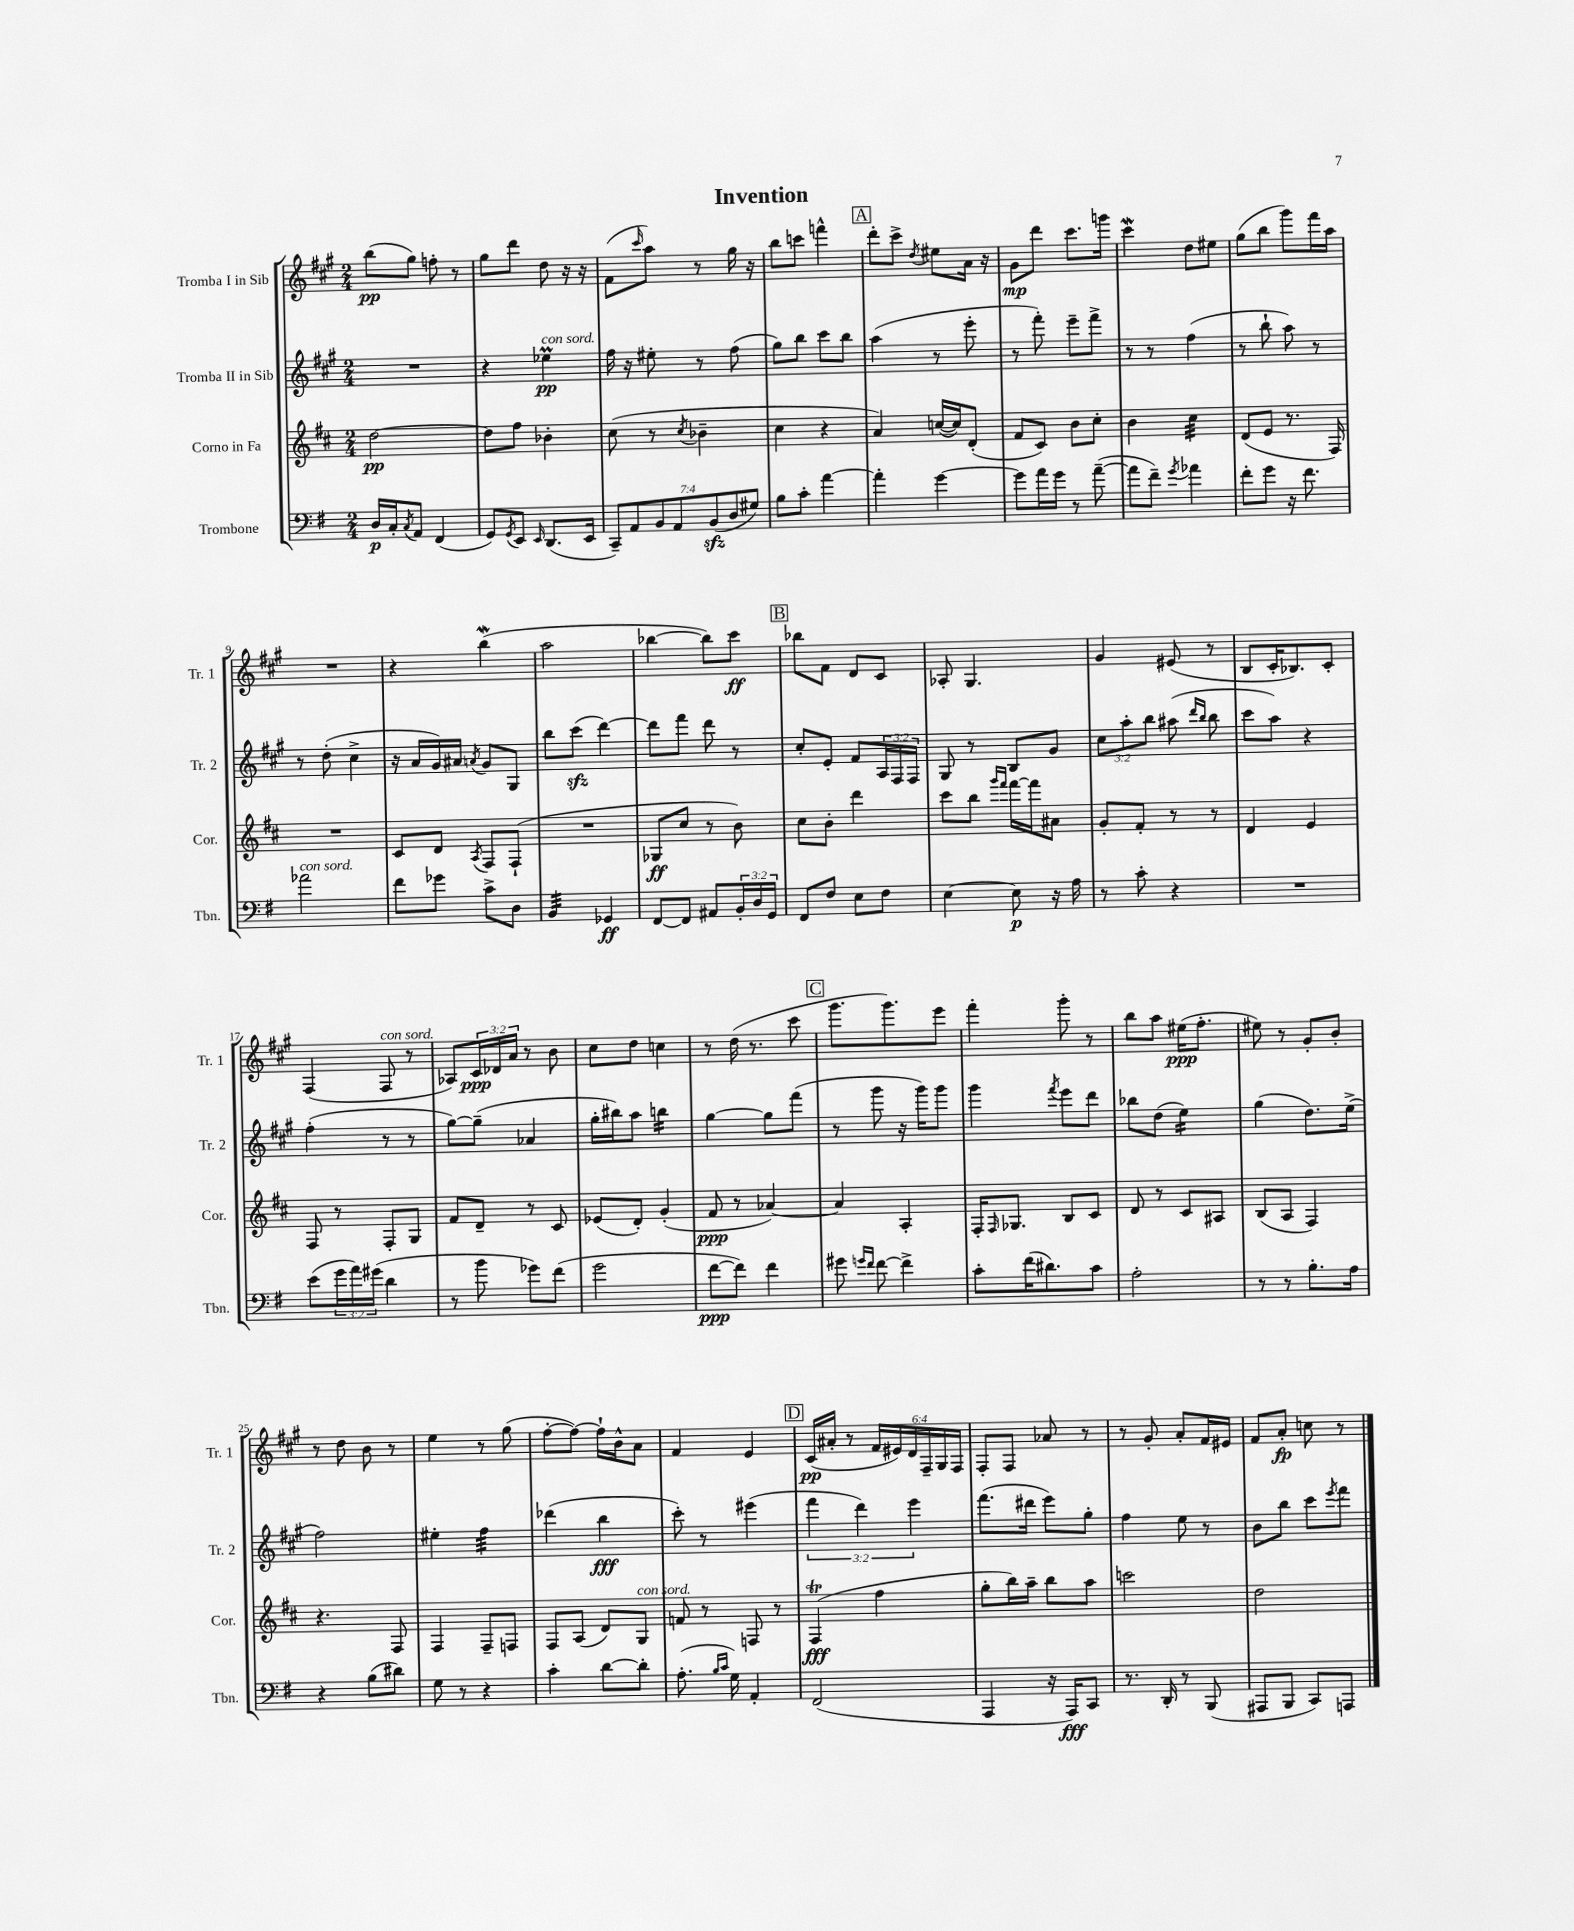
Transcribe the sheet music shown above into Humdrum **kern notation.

**kern	**kern	**kern	**kern
*staff4	*staff3	*staff2	*staff1
*clefF4	*clefG2	*clefG2	*clefG2
*k[f#]	*k[f#c#]	*k[f#c#g#]	*k[f#c#g#]
*M2/4	*M2/4	*M2/4	*M2/4
16D	[2dd	2r	(8bb
16C'	.	.	.
8qC	.	.	.
8AA	.	.	8gg#)
(4FF#	.	.	8ff'
.	.	.	8r
=	=	=	=
8GG)	8dd]	4r	8gg#
8qGG	.	.	.
8EE	8ff#	.	8ddd
16qqEE	.	.	.
(8.DD	4b-'	4ee-	8dd
.	.	.	16r
16EE	.	.	16r
=	=	=	=
14CC~)	(8cc#	16ff#	(8f#
.	.	16r	.
14AA	.	.	.
.	.	.	16qqccc#
.	8r	8ee#'	8aa)
14BB	.	.	.
14AA	.	.	.
.	8qcc#	.	.
.	4b-~	8r	8r
(14BB	.	.	.
14D	.	.	.
.	.	(8ff#	16gg#
14G#)	.	.	.
.	.	.	16r
=	=	=	=
8B	4cc#	8gg#)	8bb
8c'	.	8bb	8ccc
[4a	4r	8ccc#	4fff^^
.	.	8bb	.
=	=	=	=
4a']	4a)	(4aa	8ddd'
.	.	.	8ccc#^
.	.	.	8qdd
[4g	([16cc	8r	8ee#
.	16cc])	.	.
.	(8d'	8eee'	16a
.	.	.	16r
=	=	=	=
8g]	8f#	8r	8g#
16a	8c#)	8fff#')	8ddd
16g	.	.	.
8r	8b	8eee~	8.ccc#
([8a~	8cc#'	8fff#^	.
.	.	.	16ggg
=	=	=	=
8a]	4b	8r	4ccc#
8f#~)	.	8r	.
8qg	.	.	.
4a-	4cc#	(4ff#	8dd
.	.	.	8ee#
=	=	=	=
8f#'	(8d	8r	(8gg#
8g	8e	8bb`	8bb
16r	8.r	8aa)	8ggg#)
8.f#	.	.	.
.	.	8r	16fff#
.	16F#)	.	16aa
=	=	=	=
2a-	2r	8r	2r
.	.	(8dd'	.
.	.	4cc#^	.
=	=	=	=
8f#	8c#	16r	4r
.	.	16a	.
8g-	8d	16g#)	.
.	.	16a#	.
.	8qA	8qa	.
8c^	8F#	8g#	(4bb
8D	(8F#`	8G#	.
=	=	=	=
4BB	2r	8bb	2aa
.	.	(8ccc#	.
4GG-	.	[4ddd)	.
=	=	=	=
[8FF#	8G-	8ddd]	[4bb-
8FF#]	8cc#	8fff#	.
8AA#	8r	8ddd	8bb-])
24BB'	8b)	8r	8ccc#
24D	.	.	.
24GG	.	.	.
=	=	=	=
8FF#	8cc#	8cc#'	8bb-
8F#	8b'	8e'	8f#
8E	4ddd	8f#	8d
8F#	.	24A	8c#
.	.	24F#	.
.	.	24F#	.
=	=	=	=
[4E	8ccc#	8G#	8A-'
.	8bb	8r	4.G#
.	16qqggg	.	.
.	16qqfff#	.	.
8E]	[16fff#	8B	.
.	16fff#]	.	.
16r	8a#	8g#	.
16A	.	.	.
=	=	=	=
8r	8g'	12cc#	4g#
.	.	12aa'	.
8c'	8f#'	.	.
.	.	12bb	.
4r	8r	(8aa#	(8e#
.	.	16qqddd	.
.	.	16qqbb	.
.	8r	8bb	8r
=	=	=	=
2r	4d	8ccc#	8B
.	.	8aa)	16c#'
.	.	.	8.B-)
.	4e	4r	.
.	.	.	8c#'
=	=	=	=
(8e	8F#	(4ff#'	(4F#
24g	8r	.	.
24a)	.	.	.
(24g#	.	.	.
4d	8F#'	8r	8F#
.	8G	8r	8r
=	=	=	=
8r	8f#	[8gg#)	8A-)
8b	8d~	(8gg#~]	24c#
.	.	.	24d-
.	.	.	24a
8g-)	8r	4a-	8r
(8f#	8c#	.	8b
=	=	=	=
2g	(8e-	16gg#'	8cc#
.	.	16bb#)	.
.	8d')	8aa	8dd
.	(4g'	4bb	4cc
=	=	=	=
[8f#	8f#	[4gg#	8r
8f#])	8r	.	(16dd
.	.	.	8.r
4f#	[4a-)	8gg#]	.
.	.	(8fff#	8ccc#
=	=	=	=
8g#	4a-]	8r	8.ggg#
16qqg	.	.	.
16qqf#	.	.	.
[8f#	.	8ggg#	.
.	.	.	8.ggg#)
4f#^]	4A'	16r	.
.	.	16ggg#)	.
.	.	8ggg#	8eee
=	=	=	=
8c'	16F#'	4ggg#	4fff#'
.	16qqF#	.	.
.	8.G-	.	.
(16f#	.	.	.
8.d#)	.	.	.
.	.	8qfff#	.
.	8B	8eee	8ggg#'
8c	8c#	8ddd	8r
=	=	=	=
2A'	8d	8bb-	8bb
.	8r	(8dd	8aa
.	8c#	4ee)	(16ee#
.	.	.	8.ff#'
.	8A#	.	.
=	=	=	=
8r	(8B	(4gg#	8ee#)
8r	8A	.	8r
8.B'	4F#)	8.dd)	8g#'
.	.	.	8b'
16A	.	(16ee^	.
=	=	=	=
4r	4.r	2ff#)	8r
.	.	.	8dd
(8B	.	.	8b
8d#)	8F#	.	8r
=	=	=	=
8G	4F#	4ee#'	4ee
8r	.	.	.
4r	8F#~	4ff#	8r
.	8F	.	(8gg#
=	=	=	=
4c'	8F#	(4ddd-	[8ff#'
.	(8A	.	8ff#_)
[8d	8d)	4bb	16ff#`]
.	.	.	16b^^
8d']	8G	.	8a
=	=	=	=
(8.A'	8f	8ccc#')	4f#
.	8r	8r	.
16qqB	.	.	.
16qqc	.	.	.
16G)	.	.	.
4AA'	8F	(4eee#	4e
.	8r	.	.
=	=	=	=
(2FF#	(4F#	6fff#	(16c#
.	.	.	16a#'
.	.	.	8r
.	.	6ddd)	.
.	4ff#	.	24f#
.	.	.	24e#)
.	.	6eee	24d
.	.	.	24F#~
.	.	.	24G#
.	.	.	24F#
=	=	=	=
4AAA	8gg'	(8.fff#	8F#'
.	16bb)	.	8F#
.	16aa~	16ddd#	.
16r	8bb	8eee)	8a-
16AAA)	.	.	.
8CC	8aa	8gg#'	8r
=	=	=	=
8.r	2ccc	4ff#	8r
.	.	.	8g#'
16DD'	.	.	.
8r	.	8ee	8a'
(8BBB	.	8r	16f#
.	.	.	16e#
=	=	=	=
8AAA#	2dd	8b	8f#
8BBB	.	8bb	8a'
8CC)	.	8ccc#	8cc
.	.	8qeee	.
8AAA	.	8fff#	8r
==	==	==	==
*-	*-	*-	*-
